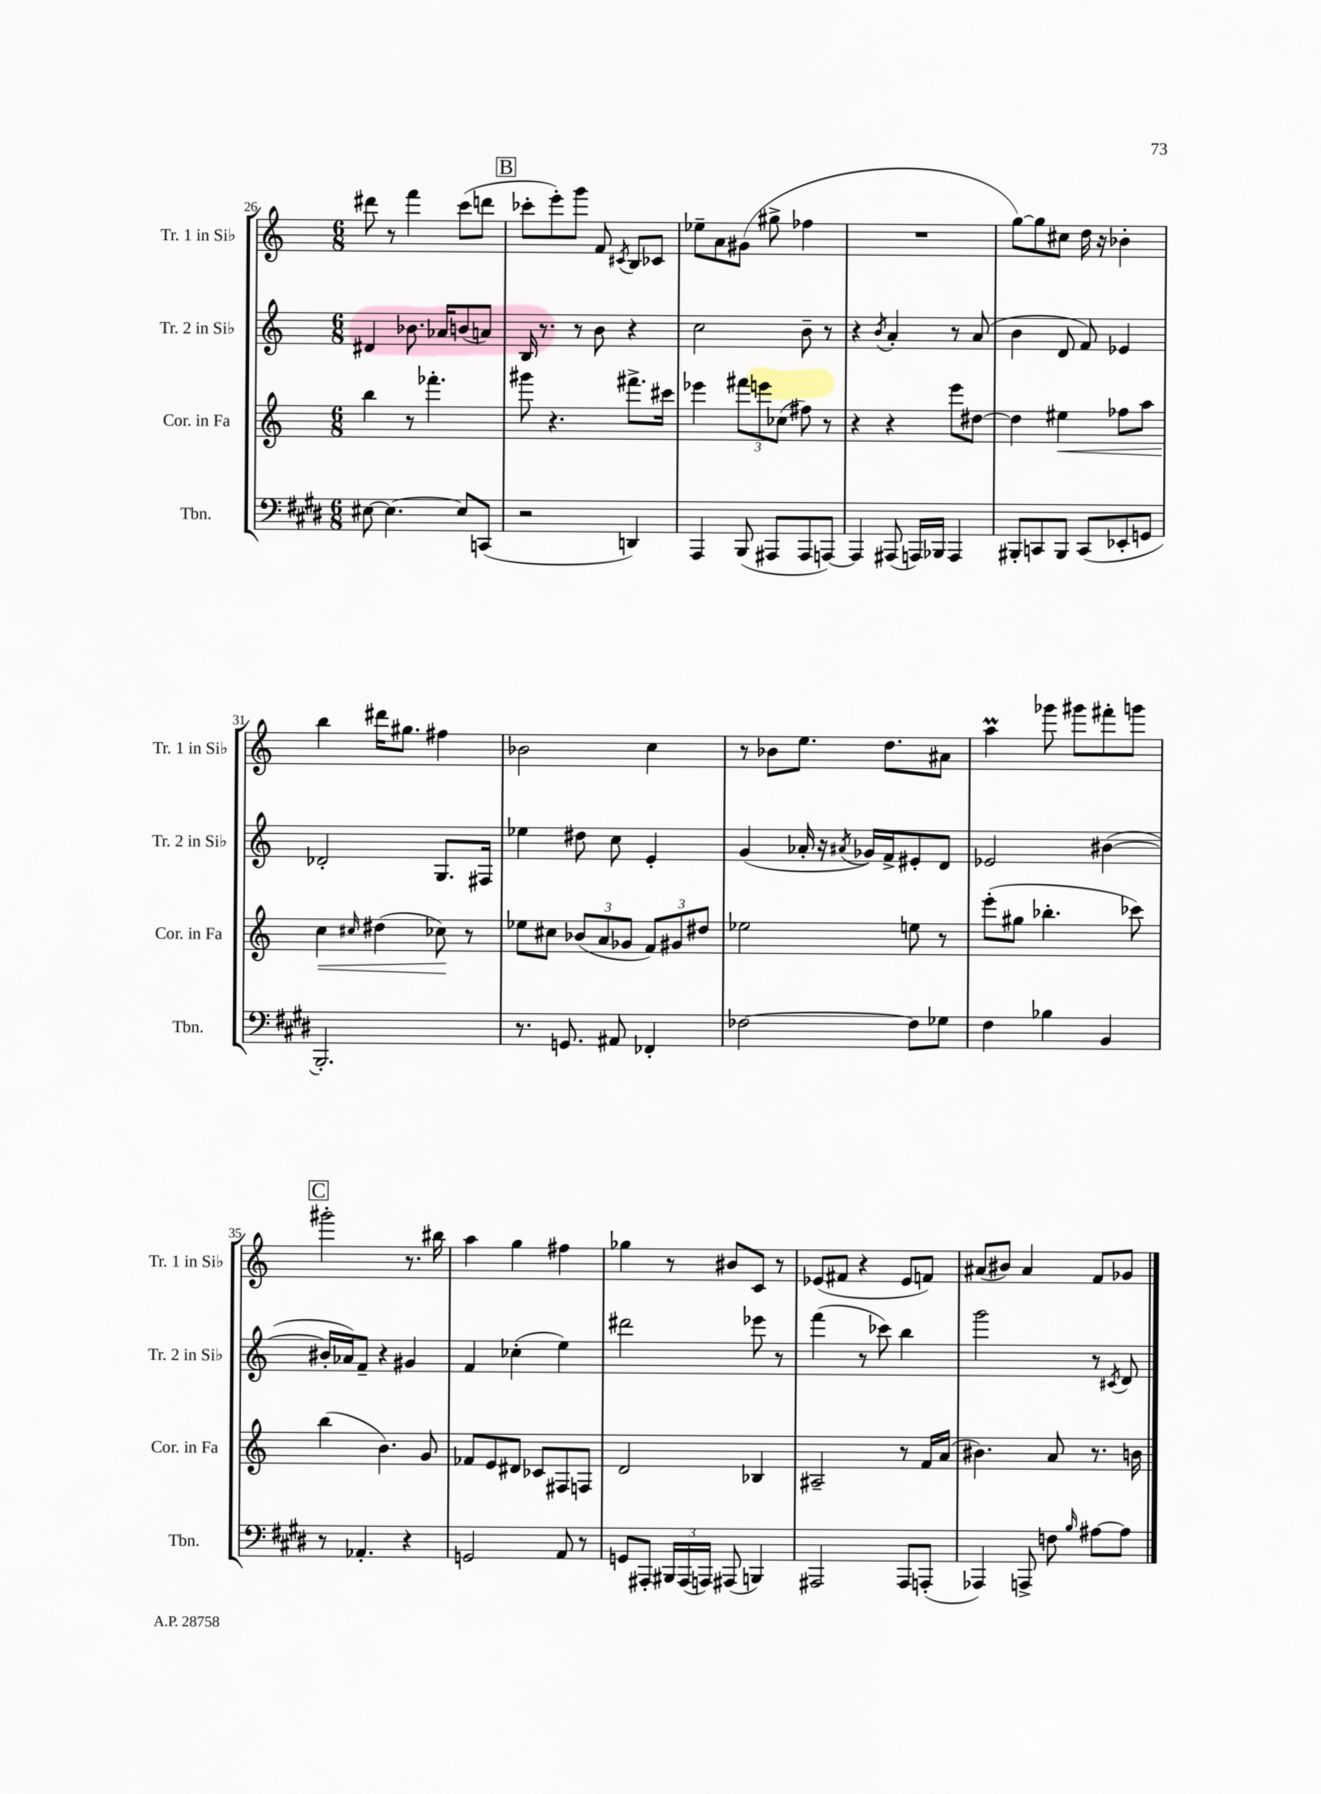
<<
\new StaffGroup <<
\new Staff = "s0" \with { instrumentName = "Tr. 1 in Sib" shortInstrumentName = "Tr. 1 in Sib" } {
    \clef treble \key c \major \numericTimeSignature \time 6/8
    \autoBeamOff dis'''8 r8 f'''4 c'''8[( d'''8] |
    \mark \markup { \box "B" } ces'''8[-. e'''8-.) g'''8] f'8 \acciaccatura { cis'8 } b8[ ces'8] |
    ees''8[-- a'8 gis'8]( gis''8-> fes''4 |
    R2. |
    g''8[~) g''8 cis''8] d''16 r16 bes'4-. |
    b''4 dis'''16[ gis''8.] fis''4 |
    bes'2 c''4 |
    r8 bes'8[ e''8.] d''8.[ ais'8] |
    a''4\prall ges'''8 gis'''8[ fis'''8-. g'''8] |
    \mark \markup { \box "C" } gis'''2-. r8. bis''16 |
    a''4 g''4 fis''4 |
    ges''4 r8 bis'8[ c'8] r8 |
    ees'8[( fis'8] r4 ees'8[ f'8]) |
    ais'8[( bis'8]) ais'4 f'8[ ges'8] \bar "|." |
}
\new Staff = "s1" \with { instrumentName = "Tr. 2 in Sib" shortInstrumentName = "Tr. 2 in Sib" } {
    \clef treble \key c \major \numericTimeSignature \time 6/8
    \autoBeamOff dis'4 bes'8. aes'16[ b'8( a'8]) |
    \mark \markup { \box "B" } b16 r8. r8 b'8 r4 |
    c''2 b'8-- r8 |
    r4 \acciaccatura { b'8 } a'4-. r8 a'8( |
    b'4 d'8 f'8) ees'4 |
    des'2-. g8.[ fis16] |
    ees''4 dis''8 c''8 e'4-. |
    g'4( aes'16-. r16 \acciaccatura { ais'8 } ges'16[) f'16-> eis'8-. d'8] |
    ees'2 bis'4~( |
    \mark \markup { \box "C" } bis'16[-. aes'16) f'8]-- r4 gis'4 |
    f'4 ces''4-.( e''4) |
    dis'''2 ees'''8 r8 |
    f'''4( r8 ces'''8) b''4 |
    g'''2 r8 \acciaccatura { cis'8 } d'8 \bar "|." |
}
\new Staff = "s2" \with { instrumentName = "Cor. in Fa" shortInstrumentName = "Cor. in Fa" } {
    \clef treble \key c \major \numericTimeSignature \time 6/8
    \autoBeamOff b''4 r8 fes'''4.-. |
    \mark \markup { \box "B" } gis'''8 r4. fis'''8.[-> cis'''16] |
    ees'''4 \tuplet 3/2 { fis'''8[ e'''8 ces''8]( } fis''8) r8 |
    r4 r4 e'''8[ dis''8]~ |
    dis''4 eis''4\< fes''8[ a''8] |
    c''4 \grace { cis''16 } dis''4( ces''8\!) r8 |
    ees''8[ cis''8] \tuplet 3/2 { bes'8[( a'8 ges'8] } \tuplet 3/2 { f'8[) gis'8 dis''8] } |
    ees''2 e''8 r8 |
    e'''8[-.( gis''8] bes''4.-. ces'''8) |
    \mark \markup { \box "C" } b''4( b'4.) g'8 |
    fes'8[ e'8 dis'8] ces'8[ fis8 f8] |
    d'2 bes4 |
    ais2-- r8 f'16[ a'16]( |
    bis'4.) a'8 r8. b'16 \bar "|." |
}
\new Staff = "s3" \with { instrumentName = "Tbn." shortInstrumentName = "Tbn." } {
    \clef bass \key e \major \numericTimeSignature \time 6/8
    \autoBeamOff eis8~ eis4.~ eis8[ c,8]( |
    \mark \markup { \box "B" } r2 d,4) |
    a,,4 b,,8( ais,,8[ ais,,8 a,,8]~) |
    a,,4 ais,,8( a,,16[) bes,,16] a,,4 |
    bis,,8[-. c,8 bis,,8] c,8[( ees,8-. g,8] |
    b,,2.-.) |
    r8. g,8. ais,8 fes,4-. |
    fes2~ fes8[ ges8] |
    fis4 bes4 b,4 |
    \mark \markup { \box "C" } r8 aes,4.-. r4 |
    g,2 a,8 r8 |
    g,8[ ais,,8]-. \tuplet 3/2 { bis,,16[ ais,,16( a,,16]) } ais,,8( b,,4) |
    ais,,2 ais,,8[ a,,8]-.( |
    aes,,4) a,,8-> f8 \grace { b16 } ais8[~ ais8] \bar "|." |
}
>>
>>
\layout { \context { \Score currentBarNumber = #26 } }
